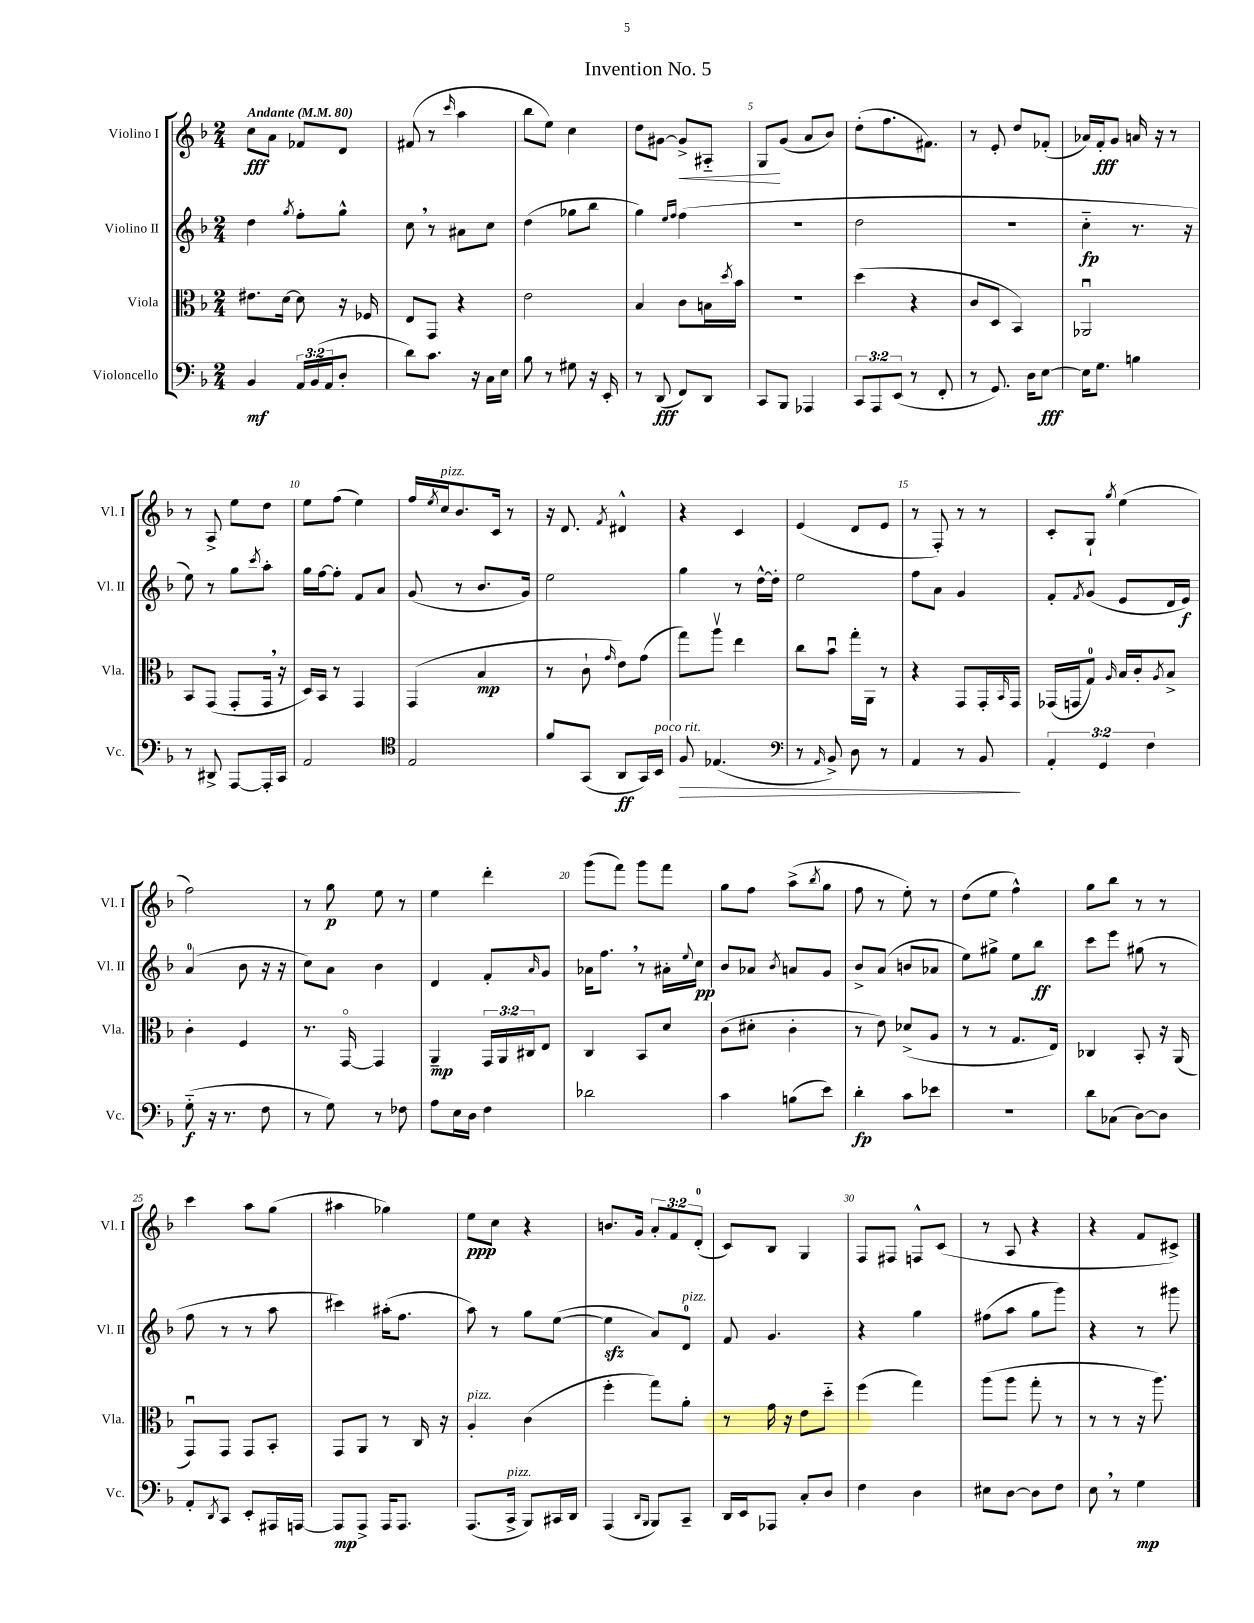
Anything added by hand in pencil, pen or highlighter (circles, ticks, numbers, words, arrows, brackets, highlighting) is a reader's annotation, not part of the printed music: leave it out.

**kern	**kern	**kern	**kern
*staff4	*staff3	*staff2	*staff1
*clefF4	*clefC3	*clefG2	*clefG2
*k[b-]	*k[b-]	*k[b-]	*k[b-]
*M2/4	*M2/4	*M2/4	*M2/4
*MM80	*MM80	*MM80	*MM80
4BB-	8.e#	4dd	8cc
.	.	.	8a
.	[16d	.	.
.	.	8qgg	.
24AA	8d]	8ff'	8f-
(24BB-	.	.	.
24AA	.	.	.
8D'	16r	8gg^^	8d
.	16F-	.	.
=	=	=	=
8d)	8E	8cc	(8f#
8.c	8GG	8r	8r
.	.	.	16qqccc
.	4r	8a#	4aa
16r	.	.	.
16C	.	8cc	.
16E	.	.	.
=	=	=	=
8B-	2e	(4dd	8bb-
8r	.	.	8ee)
8G#	.	8gg-	4cc
16r	.	8bb-	.
16EE'	.	.	.
=	=	=	=
8r	4B-	4gg)	8dd
(8DD	.	.	[8g#
.	.	16qqee	.
.	.	16qqff	.
8FF)	8c	(4ff	8g#^]
8DD	16B	.	8A#'~
.	8qdd	.	.
.	16b-	.	.
=	=	=	=
8CC	2r	2r	8G
8BBB-	.	.	(8g
4AAA-	.	.	8a
.	.	.	8b-)
=	=	=	=
12CC	(4dd	2dd	(8dd'
12AAA	.	.	.
.	.	.	8.ff
(12EE	.	.	.
8r	4r	.	.
.	.	.	8.f#)
8FF'	.	.	.
=	=	=	=
8r	8c	2r	8r
8.GG)	8D	.	8e'
.	4BB-)	.	8dd
16D	.	.	.
[8E	.	.	(8f-'
=	=	=	=
16E]	2AA-u	4cc'~	16a-)
8.G	.	.	16f'
.	.	.	8g
4B	.	8.r	16a
.	.	.	16r
.	.	.	8r
.	.	16r	.
=	=	=	=
8r	8BB-	8ee)	8r
8DD#^	(8GG	8r	8A^
[8AAA	8GG'	8gg	8ee
.	.	8qccc	.
16AAA']	16GG	8aa'	8dd
16CC	16r	.	.
=	=	=	=
2AA	16D)	16gg	8ee
.	16BB-	[16ff	.
.	8r	8ff']	(8ff
.	4GG	8f	4ee)
.	.	8a	.
=	=	=	=
*clefC4	*	*	*
2E	(4GG	(8g	16ff
.	.	.	8qee
.	.	.	16cc
.	.	8r	8.b-
.	4B-	8.b-	.
.	.	.	16c
.	.	.	8r
.	.	16g)	.
=	=	=	=
8f	8r	2ee	16r
.	.	.	8.d
(8GG	8c`	.	.
.	16qqg	.	8qf
8AA	8e)	.	4d#^^
16GG)	(8g	.	.
16BB-	.	.	.
=	=	=	=
8F	8gg)	4gg	4r
(4.E-	8aav	.	.
.	4ee	8r	4c
.	.	[16dd^^	.
.	.	16dd']	.
=	=	=	=
*clefF4	*	*	*
8r	8cc	2ee	(4e
16qqAA	.	.	.
8BB-^)	8b-u	.	.
8D	16gg'	.	8d
.	16AA	.	.
8r	8r	.	8e
=	=	=	=
4AA	4r	8ff	8r
.	.	8a	8F')
8r	8GG	4g	8r
8BB-	16GG'	.	8r
.	16qqBB-	.	.
.	16GG	.	.
=	=	=	=
6AA'	(16GG-	8f'	8c'
.	16GG	.	.
.	.	8qf	.
.	8G)	(8g	8G`
6GG	.	.	.
.	16qqA	.	8qgg
.	16B-	8e	(4ee
.	16c'	.	.
6F	.	.	.
.	8qA	.	.
.	8B-^	16d	.
.	.	16e)	.
=	=	=	=
(8G'~	4c'	(4a	2ff)
16r	.	.	.
8.r	.	.	.
.	4F	8b-	.
8F	.	16r	.
.	.	16r	.
=	=	=	=
8r	8.r	8cc)	8r
8G)	.	8a	8gg
.	[16GGo	.	.
8r	4GG]	4b-	8ee
8F-	.	.	8r
=	=	=	=
8A	4AA~	4d	4ee
16E	.	.	.
16D	.	.	.
4F	24GG	8f'	4ddd'
.	24AA	.	.
.	24C#	.	.
.	.	16qqa	.
.	8E	8g	.
=	=	=	=
2d-	4C	16a-	(8ggg
.	.	8.ff	.
.	.	.	8fff)
.	8BB-	8r	8ggg
.	8d	16a#'	8fff
.	.	8qqee	.
.	.	16cc	.
=	=	=	=
4c	(8c	8b-	8gg
.	8d#'	8a-	8ff
.	.	8qb-	.
(8B	4c'	8a	(8aa^
.	.	.	8qbb-
8e)	.	8g	8gg
=	=	=	=
4d'	8r	8b-^	8ff
.	8e)	(8a	8r
8c	(8d-^	8b	8ee')
8e-	8A	8a-	8r
=	=	=	=
2r	8r	8ee)	(8dd
.	8r	8gg#^	8ee
.	8.G	8ee	4ff^^)
.	.	8bb-	.
.	16E)	.	.
=	=	=	=
8d	4C-	8ccc	8gg
(8C-	.	8eee	8bb-
[8D)	8BB-'	(8gg#	8r
8D]	16r	8r	8r
.	(16AA	.	.
=	=	=	=
8AA'	8GGu)	8ff	4ccc
8qDD	.	.	.
8CC	8GG	8r	.
8EE'	8GG	8r	8aa
16AAA#	8BB-'	8aa	(8gg
[16AAA	.	.	.
=	=	=	=
8AAA]	8GG	4ccc#)	4aa#
8AAA^	8AA	.	.
16AAA	8r	(16aa#'	4gg-)
8.AAA	.	8.ff	.
.	16C	.	.
.	16r	.	.
=	=	=	=
(8.AAA	4A'	8aa)	8ee
.	.	8r	8cc
16CC^	.	.	.
8BBB-)	(4c	8gg	4r
16CC#	.	([8ee	.
16DD	.	.	.
=	=	=	=
(4AAA	4ff'	4ee]	8.b
.	.	.	16g
16qqDD	.	.	.
16qqBBB-	.	.	.
8BBB-)	8gg)	8a)	12a'
.	.	.	12f
8CC~	8a'	8d	.
.	.	.	(12d'
=	=	=	=
16DD	8r	8f	8c)
16EE	.	.	.
8AAA-	16g	4.g	8B-
.	16r	.	.
8C'	8e	.	4G
8D	8dd'~	.	.
=	=	=	=
4F	(4ff	4r	8F
.	.	.	8F#
4D	4gg)	4gg	8F^^
.	.	.	(8c
=	=	=	=
8E#	(8aa	(8ff#	8r
[8D	8aa	8aa	8A
8D]	8gg'	8gg	4r
8F	8r	8ggg)	.
=	=	=	=
8E	8r	4r	4r
8r	8r	.	.
4G	16r	8r	8f
.	8.aa)	.	.
.	.	8ggg#	8c#^)
==	==	==	==
*-	*-	*-	*-
